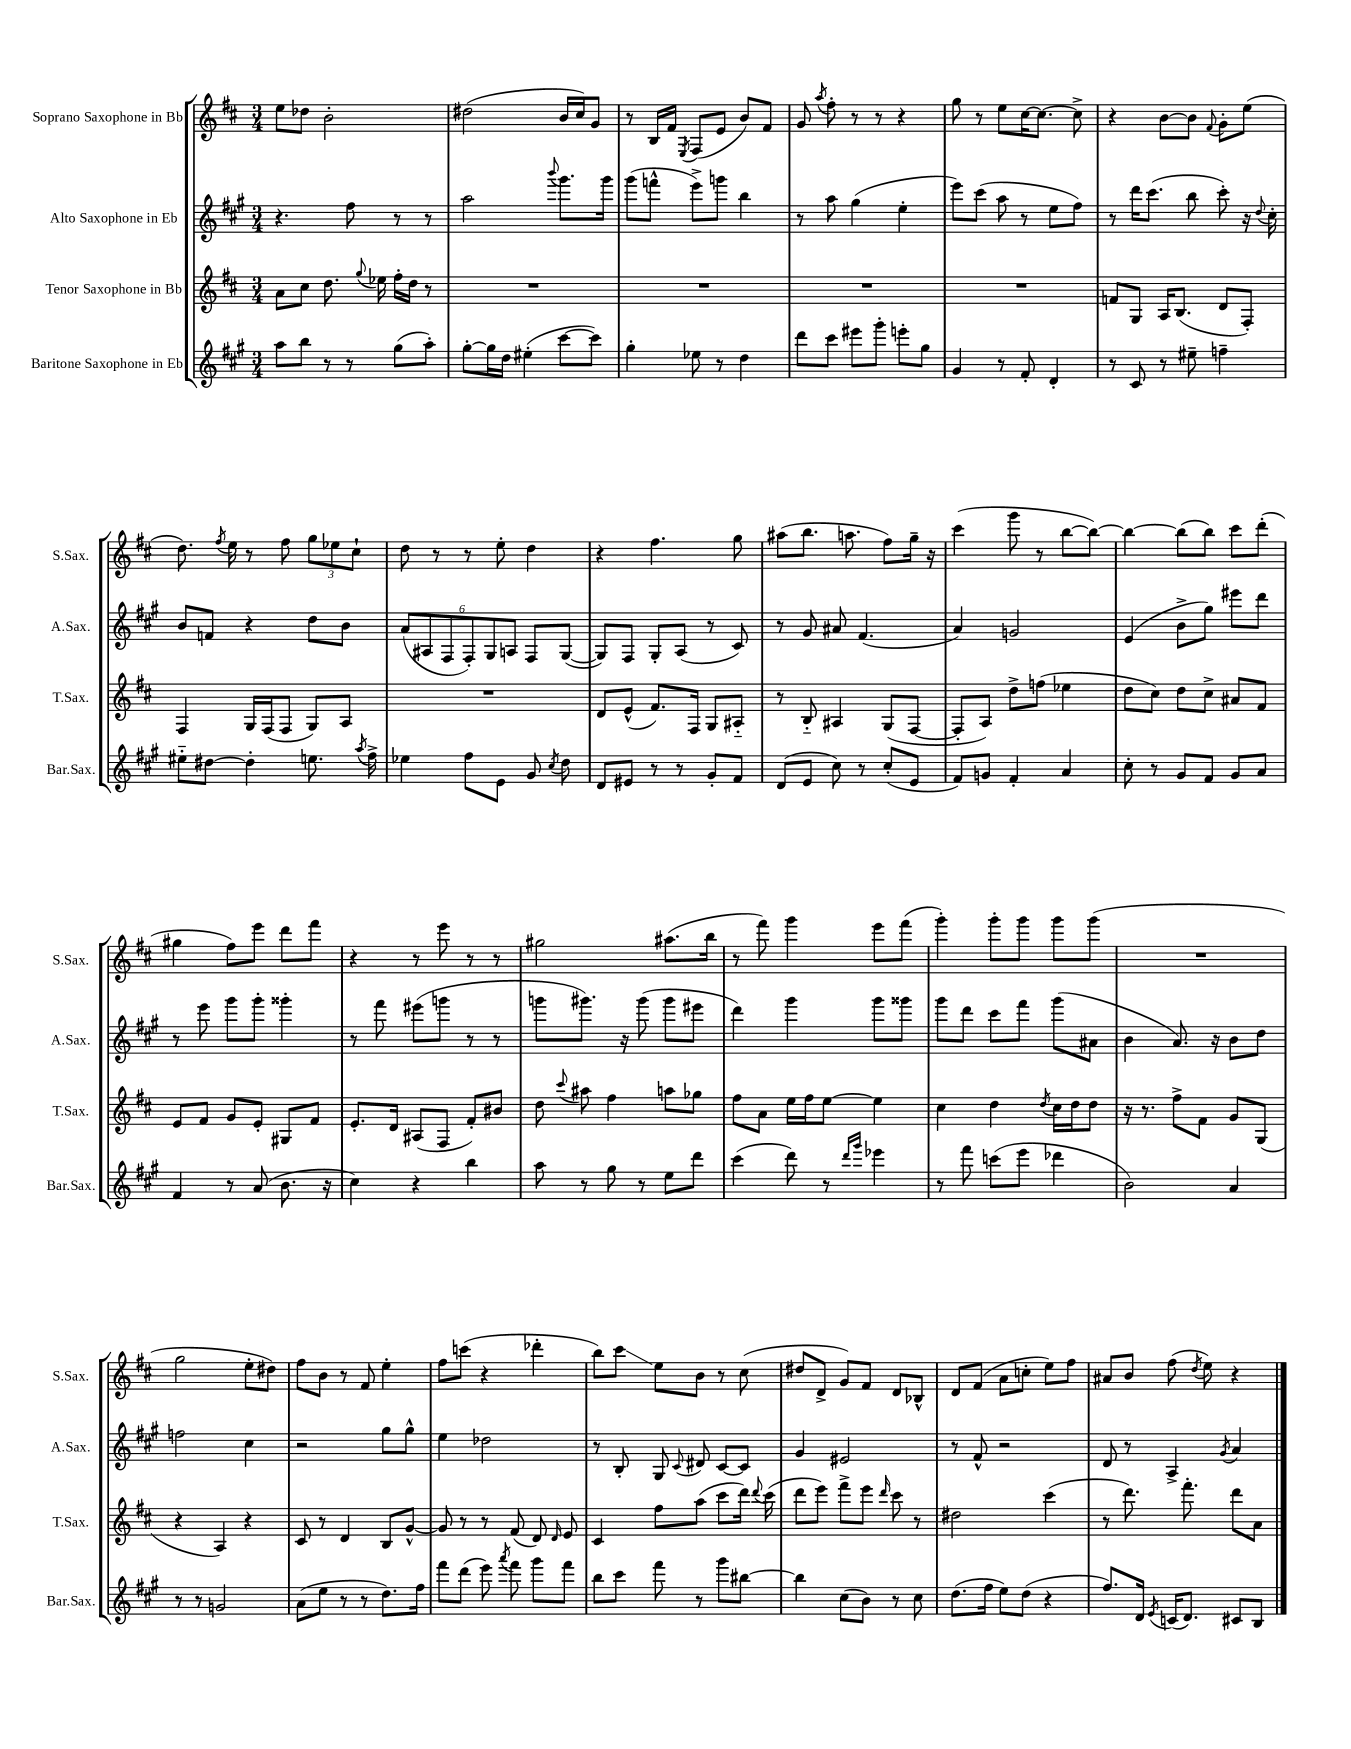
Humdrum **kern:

**kern	**kern	**kern	**kern
*staff4	*staff3	*staff2	*staff1
*clefG2	*clefG2	*clefG2	*clefG2
*k[f#c#g#]	*k[f#c#]	*k[f#c#g#]	*k[f#c#]
*M3/4	*M3/4	*M3/4	*M3/4
8aa\L	8a\L	4.r	8ee\L
8bb\J	8cc#\J	.	8dd-\J
8r	8.dd\	.	2b'\
8r	.	8ff#\	.
.	8qqgg/	.	.
.	16ee-\	.	.
(8gg#\L	16ff#'\LL	8r	.
.	16dd\JJ	.	.
8aa'\J)	8r	8r	.
=	=	=	=
[8gg#'\L	2.r	2aa\	(2dd#\
16gg#\]L	.	.	.
16dd\JJ	.	.	.
(4ee#'\	.	.	.
.	.	8qqbbb/	.
[8ccc#\L	.	8.ggg#\L	16b/LL
.	.	.	16cc#/J)
8ccc#\]J)	.	.	8g/J
.	.	16ggg#\Jk	.
=	=	=	=
4gg#'\	2.r	(8ggg#\L	8r
.	.	8fff^^\J	16B/LL
.	.	.	16f#/JJ
.	.	.	8qE/
8ee-\	.	8eee^\L)	(8F#/L
8r	.	8ggg\J	8e/J
4dd\	.	4bb\	8b/L)
.	.	.	8f#/J
=	=	=	=
8ddd\L	2.r	8r	8g/
.	.	.	8qaa/
8ccc#\J	.	8aa\	8ff#'\
8eee#\L	.	(4gg#\	8r
8ggg#'\J	.	.	8r
8eee'\L	.	4ee'\	4r
8gg#\J	.	.	.
=	=	=	=
4g#/	2.r	8eee\L)	8gg\
.	.	(8ccc#\J	8r
8r	.	8aa\	8ee\L
8f#'/	.	8r	[16cc#\K
.	.	.	8.cc#\_J
4d'/	.	8ee\L	.
.	.	8ff#\J)	8cc#^\]
=	=	=	=
8r	8f/L	8r	4r
8c#/	8G/J	16ddd\LK	.
.	.	(8.ccc#\J	.
8r	16A/LK	.	[8b\L
.	(8.B/J	.	.
8ee#~\	.	8bb\	8b\]J
.	.	.	8qqf#/
4ff~\	8d/L	8ccc#'\)	8g'\L
.	8F#'/J)	16r	(8ee\J
.	.	8qqdd/	.
.	.	16cc#'\	.
=	=	=	=
8ee#'~\L	4F#/	8b/L	8.dd\)
[8dd#\J	.	8f/J	.
.	.	.	8qff#/
.	.	.	16ee\
4dd#'\]	16G/LL	4r	8r
.	(16F#/J	.	.
.	8F#/J	.	8ff#\
8.ee\	8G/L)	8dd\L	12gg\L
.	.	.	12ee-\
.	8A/J	8b\J	.
.	.	.	12cc#`\J
8qaa/	.	.	.
16ff#^\	.	.	.
=	=	=	=
4ee-\	2.r	(12a/L	8dd\
.	.	12A#/	.
.	.	.	8r
.	.	12F#/	.
8ff#\L	.	12F#'/)	8r
.	.	12G#/	.
8e\J	.	.	8ee'\
.	.	12A/J	.
8g#/	.	8F#/L	4dd\
8qcc#/	.	.	.
8dd\	.	([8G#/J	.
=	=	=	=
8d/L	8d/L	8G#/]L)	4r
8e#/J	(8e^^/J	8F#/J	.
8r	8.f#/L)	8G#'/L	4.ff#\
8r	.	(8A/J	.
.	16F#/Jk	.	.
8g#'/L	8G/L	8r	.
8f#/J	8A#'~/J	8c#/)	8gg\
=	=	=	=
(8d/L	8r	8r	(8aa#\L
8e/J	8B'~/	8g#/	8.bb\J
8cc#\)	4A#/	8a#/	.
.	.	.	8.aa\
8r	.	(4.f#/	.
(8cc#'/L	(8G/L	.	8ff#\L)
8e/J	[8F#/J	.	16gg~\Jk
.	.	.	16r
=	=	=	=
8f#/L)	8F#'/]L	4a/)	(4ccc#\
8g/J	8A/J)	.	.
4f#'/	8dd^\L	2g/	8ggg\
.	(8ff\J	.	8r
4a/	4ee-\	.	[8bb\L
.	.	.	8bb\_J)
=	=	=	=
8cc#'\	8dd\L	(4e/	4bb\_
8r	8cc#\J)	.	.
8g#/L	8dd\L	8b^\L	(8bb\]L
8f#/J	8cc#^\J	8gg#\J)	8bb\J)
8g#/L	8a#/L	8eee#\L	8ccc#\L
8a/J	8f#/J	8ddd\J	(8ddd'\J
=	=	=	=
4f#/	8e/L	8r	4gg#\
.	8f#/J	8eee\	.
8r	8g/L	8ggg#\L	8ff#\L)
(8a/	8e'/J	8ggg#'\J	8eee\J
8.b\	8G#/L	4ggg##'\	8ddd\L
.	8f#/J	.	8fff#\J
16r	.	.	.
=	=	=	=
4cc#\)	8.e'/L	8r	4r
.	.	8fff#\	.
.	16d/Jk	.	.
4r	(8A#/L	(8eee#\L	8r
.	8F#/J	8ggg\J	8eee\
4bb\	8f#'/L)	8r	8r
.	8b#/J	8r	8r
=	=	=	=
8aa\	8dd\	8ggg\L	2gg#\
.	8qqccc#/	.	.
8r	8aa#\	8.ggg#\J)	.
8gg#\	4ff#\	.	.
.	.	16r	.
8r	.	(8ggg#\	.
8ee\L	8aa\L	8ggg#\L	(8.aa#\L
8ddd\J	8gg-\J	8eee#\J	.
.	.	.	16bb\Jk
=	=	=	=
(4ccc#\	8ff#\L	4ddd\)	8r
.	8a\J	.	8fff#\)
8ddd\)	16ee\LL	4ggg#\	4ggg\
.	16ff#\J	.	.
8r	[8ee\J	.	.
16qqddd/LL	.	.	.
16qqggg#/JJ	.	.	.
4eee-\	4ee\]	8ggg#\L	8eee\L
.	.	8ggg##\J	(8fff#\J
=	=	=	=
8r	4cc#\	8ggg#\L	4ggg'\)
8fff#\	.	8ddd\J	.
(8ccc\L	4dd\	8ccc#\L	8ggg'\L
8eee\J	.	8fff#\J	8ggg\J
.	8qdd/	.	.
4ddd-\	16cc#\LL	(8ggg#\L	8ggg\L
.	16dd\J	.	.
.	8dd\J	8a#\J	(8ggg\J
=	=	=	=
2b\)	16r	4b\	2.r
.	8.r	.	.
.	8ff#^\L	8.a/)	.
.	8f#\J	.	.
.	.	16r	.
4a/	8g/L	8b\L	.
.	(8G/J	8dd\J	.
=	=	=	=
8r	4r	2ff\	2gg\
8r	.	.	.
2g/	4A/)	.	.
.	4r	4cc#\	8ee'\L
.	.	.	8dd#\J)
=	=	=	=
(8a\L	8c#/	2r	8ff#\L
8ee\J	8r	.	8b\J
8r	4d/	.	8r
8r	.	.	8f#/
8.dd\L)	8B/L	8gg#\L	4ee'\
.	[8g^^/J	8gg#^^\J	.
16ff#\Jk	.	.	.
=	=	=	=
8fff#\L	8g/]	4ee\	8ff#\L
(8ddd\J	8r	.	(8ccc\J
8eee\)	8r	2dd-\	4r
8qaaa/	.	.	.
8fff#\	(8f#/	.	.
8ggg#\L	8d/)	.	4ddd-'\
.	16qqd/	.	.
8fff#\J	8e/	.	.
=	=	=	=
8bb\L	4c#/	8r	8bb\L)
8ccc#\J	.	8B'/	8ccc#\J
8fff#\	8ff#\L	8G#/	8ee\L
.	.	8qqc#/	.
8r	(8aa\J	8d#/	8b\J
8ggg#\L	8ccc#\L	[8c#/L	8r
[8bb#\J	16ddd\Jk)	8c#/]J	(8cc#\
.	8qqddd/	.	.
.	(16ccc#\	.	.
=	=	=	=
4bb#\]	8ddd\L	4g#/	8dd#/L
.	8eee\J)	.	8d^/J
(8cc#\L	8fff#^\L	2e#/	8g/L)
8b\J)	8eee\J	.	8f#/J
.	16qqddd/	.	.
8r	8ccc#\	.	8d/L
8cc#\	8r	.	8B-^^/J
=	=	=	=
(8.dd\L	2dd#\	8r	8d/L
.	.	8f#^^/	(8f#/J
16ff#\Jk	.	.	.
8ee\L)	.	2r	8a\L
(8dd\J	.	.	8cc'\J
4r	(4ccc#\	.	8ee\L)
.	.	.	8ff#\J
=	=	=	=
8.ff#/L)	8r	8d/	8a#/L
.	8.ddd\)	8r	8b/J
16d/Jk	.	.	.
8qe/	.	.	.
(16c/LK	.	4A^/	(8ff#\
8.d/J)	8.fff#'\	.	.
.	.	.	8qdd/
.	.	.	8ee\)
.	.	8qg#/	.
8c#/L	8ddd\L	4a/	4r
8B/J	8a\J	.	.
==	==	==	==
*-	*-	*-	*-
